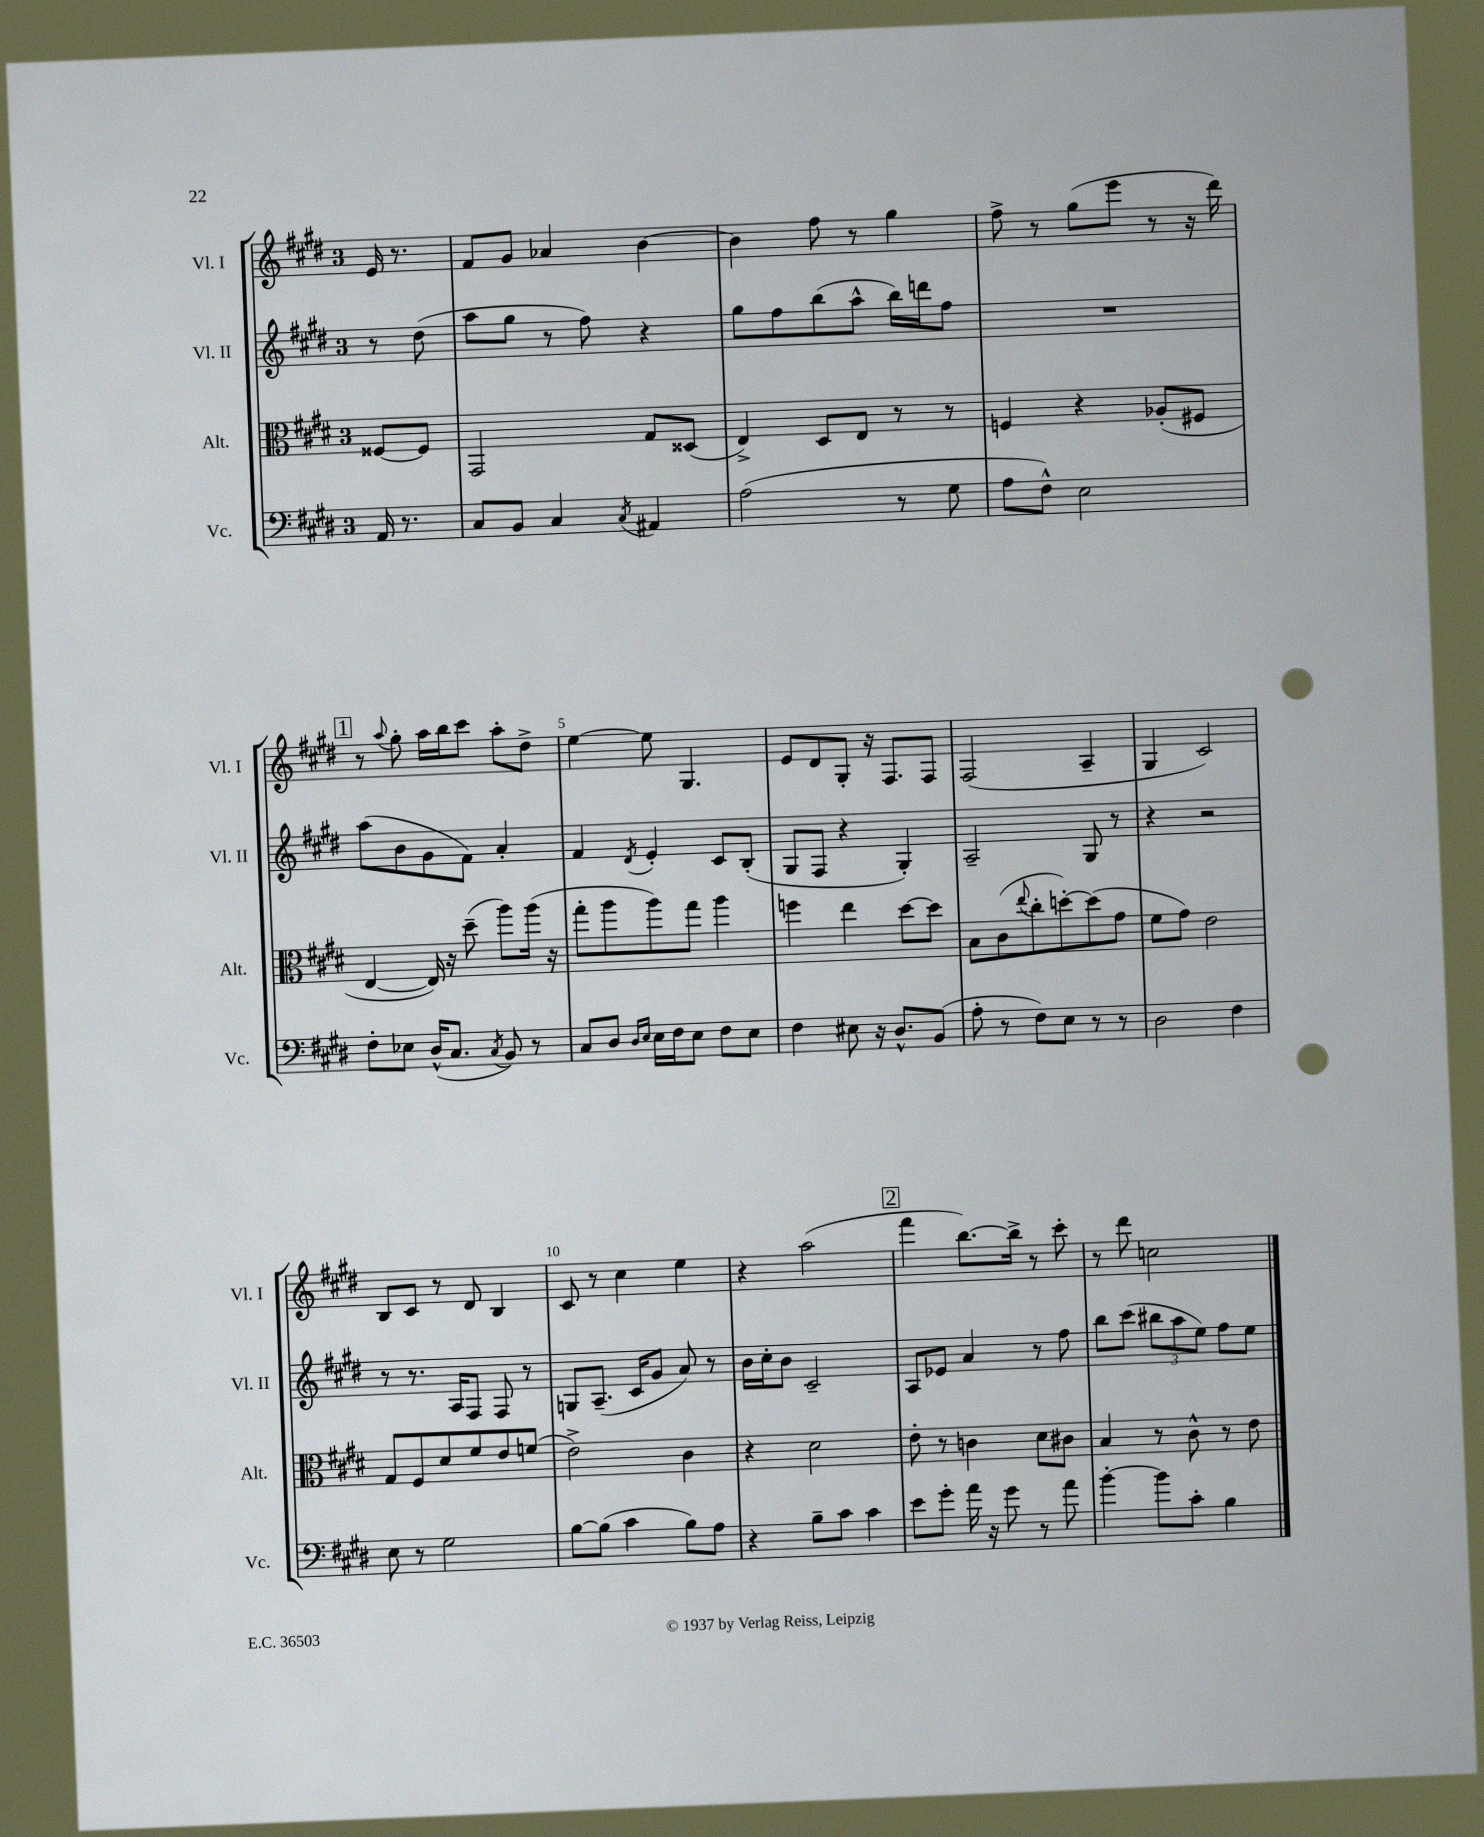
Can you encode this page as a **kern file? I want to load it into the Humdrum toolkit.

**kern	**kern	**kern	**kern
*staff4	*staff3	*staff2	*staff1
*clefF4	*clefC3	*clefG2	*clefG2
*k[f#c#g#d#]	*k[f#c#g#d#]	*k[f#c#g#d#]	*k[f#c#g#d#]
*M3/4	*M3/4	*M3/4	*M3/4
16AA	[8F##	8r	16e
8.r	.	.	8.r
.	8F##]	(8dd#	.
=	=	=	=
8C#	2GG#	8aa	8f#
8BB	.	8gg#	8g#
4C#	.	8r	4a-
.	.	8ff#)	.
8qC#	.	.	.
4AA#	8G#	4r	[4b
.	(8D##	.	.
=	=	=	=
(2A	4E^)	8gg#	4b]
.	.	8ff#	.
.	8D#	(8bb	8ff#
.	8E	8aa^^	8r
8r	8r	16bb)	4gg#
.	.	16ddd	.
8G#	8r	8ff#	.
=	=	=	=
8A	4F	2.r	8ff#^
8F#^^)	.	.	8r
2E	4r	.	(8gg#
.	.	.	8eee
.	(8A-'	.	8r
.	8F#	.	16r
.	.	.	16ddd#)
=	=	=	=
8F#'	[4E	(8aa	8r
.	.	.	8qqaa
8E-	.	8b	8gg#'
(16D#^^	16E])	8g#	16aa
8.C#	16r	.	16bb
.	(8dd#~	8f#)	8ccc#
8qC#	.	.	.
8BB)	8aa)	4a'	8aa'
8r	(16aa	.	8dd#^
.	16r	.	.
=	=	=	=
8C#	8gg#'	4f#	[4ee
8D#	8aa	.	.
16qqD#	.	.	.
16qqE	.	8qd#	.
16E	8aa)	4e'	8ee]
16F#	.	.	.
8E	8gg#	.	4.G#
8F#	4aa	8c#	.
8E	.	(8B'	.
=	=	=	=
4F#	4ff	8G#	8e
.	.	8F#	8d#
8E#	4ee	4r	8G#'
16r	.	.	16r
8.D#^^	.	.	8.F#
.	[8dd#	4G#')	.
(8BB	8dd#]	.	8F#
=	=	=	=
8A'	8B	2A~	(2F#
8r	(8c#	.	.
.	8qqee	.	.
8F#)	8cc#'	.	.
8E	[8dd')	.	.
8r	(8dd]	8G#	4A~
8r	8g#	8r	.
=	=	=	=
2D#	8f#	4r	4G#
.	8g#)	.	.
.	2e	2r	2c#)
4F#	.	.	.
=	=	=	=
8E	8G#	8r	8B
8r	8F#	8.r	8c#
2G#	8d#	.	8r
.	.	16A	.
.	8f#	8F#	8d#
.	8e	8F#	4B
.	(8f	8r	.
=	=	=	=
[8B	2e^)	8G	8c#
(8B]	.	(8.A~	8r
4c#	.	.	4cc#
.	.	16c#	.
.	.	8g#	.
8B)	4c#	8a)	4ee
8A	.	8r	.
=	=	=	=
4r	4r	16b	4r
.	.	16cc#'	.
.	.	8b	.
8B~	2d#	2c#~	(2aa
8c#	.	.	.
4c#	.	.	.
=	=	=	=
8e	8e'	8A	4fff#
8g#'	8r	8e-	.
16a	4c	4a	[8.bb)
16r	.	.	.
8g#	.	.	.
.	.	.	16bb^]
8r	8d#	8r	8r
8a	8c#	8ff#	8ccc#'
=	=	=	=
[4b'	4B	8bb	8r
.	.	(8ccc#	8ddd#
8b]	8r	12bb#	2cc
.	.	12aa	.
8c#'	8c#^^	.	.
.	.	12ee)	.
4B	8r	8ff#	.
.	8e	8ee	.
==	==	==	==
*-	*-	*-	*-
